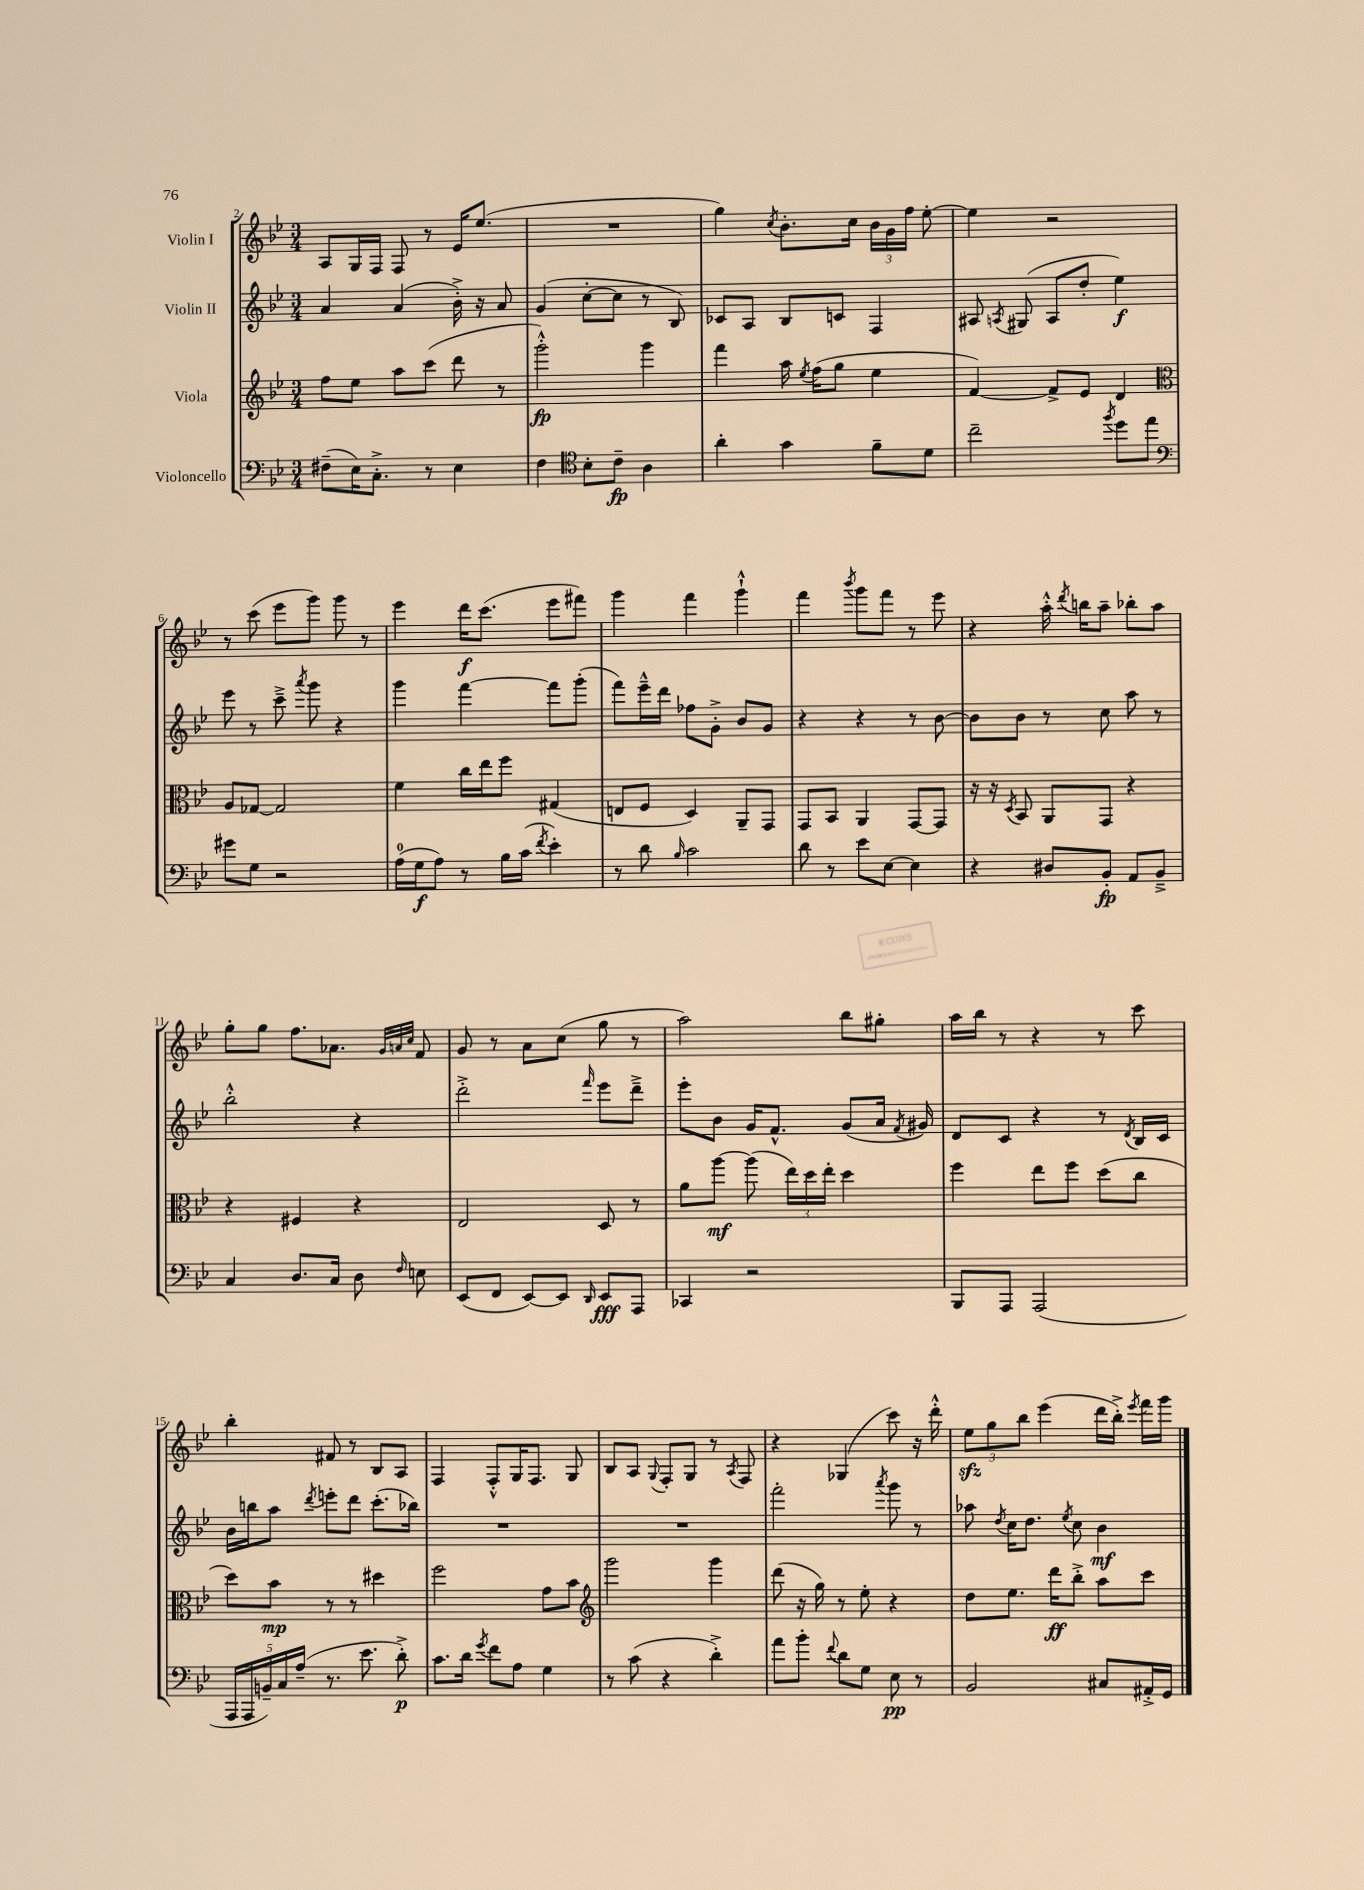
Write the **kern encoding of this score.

**kern	**kern	**kern	**kern
*staff4	*staff3	*staff2	*staff1
*clefF4	*clefG2	*clefG2	*clefG2
*k[b-e-]	*k[b-e-]	*k[b-e-]	*k[b-e-]
*M3/4	*M3/4	*M3/4	*M3/4
(8F#~	8ff	4a	8A
16E-)	8ee-	.	16G
8.C'^	.	.	16F
.	8aa	(4a	8F
8r	(8ccc	.	8r
4E-	8ddd	16b-'^)	16e-
.	.	16r	(8.ee-
.	8r	8a	.
=	=	=	=
4F	2ggg'^^)	(4g	2.r
*clefC4	*	*	*
8B-'	.	[8cc'	.
8c~	.	8cc]	.
4A	4ggg	8r	.
.	.	8B-)	.
=	=	=	=
4a'	4fff	8c-	4gg)
.	.	8A	.
.	.	.	8qcc
4g	16aa	8B-	8.b-'
.	8qee-	.	.
.	(16ff	.	.
.	8gg	8c	.
.	.	.	16cc
8f~	4ee-	4F	24b-
.	.	.	24g
.	.	.	24ff
8d	.	.	[8ee-'
=	=	=	=
2cc~	[4f)	8A#	4ee-]
.	.	8qA	.
.	.	(8G#	.
.	8f^]	8A	2r
.	8e-	8dd'	.
8qff	.	.	.
8dd	4d	4ee-)	.
8ee-	.	.	.
=	=	=	=
*clefF4	*clefC3	*	*
8g#	8A	8eee-	8r
8G	[8G-	8r	(8ccc
2r	2G-]	8ccc~^	8eee-
.	.	8qaaa	.
.	.	8ggg	8ggg)
.	.	4r	8ggg
.	.	.	8r
=	=	=	=
(16A	4f	4ggg	4eee-
16G	.	.	.
8A)	.	.	.
8r	16cc	[4fff	16ddd
.	16ee-	.	(8.ccc
16B-	8ff	.	.
(16c	.	.	.
8qf	.	.	.
4e-')	(4G#	8fff]	8eee-
.	.	(8ggg'	8fff#)
=	=	=	=
8r	8E	8fff)	4ggg
8d	8F	16eee-~^^	.
.	.	16ddd	.
16qqB-	.	.	.
2c	4D)	8ff-	4fff
.	.	8g'^	.
.	8AA~	8b-	4ggg`^^
.	8GG	8g	.
=	=	=	=
8d	8GG	4r	4fff
8r	8BB-	.	.
.	.	.	8qbbb-
8e-	4AA	4r	8ggg
[8E-	.	.	8fff
4E-]	[8GG	8r	8r
.	8GG]	[8b-	8eee-
=	=	=	=
4r	16r	8b-]	4r
.	16r	.	.
.	8qD	.	.
.	8BB-	8b-	.
8D#	8AA	8r	16aa'^^
.	.	.	8qddd
.	.	.	16bb
8BB-'	8GG	8cc	8aa~
8AA	4r	8aa	8bb-'
8BB-~^	.	8r	8aa
=	=	=	=
4C	4r	2bb-'^^	8gg'
.	.	.	8gg
8.D	4F#	.	8.ff
16C	.	.	8.a-
8D	4r	4r	.
.	.	.	32qqg
.	.	.	32qqa
16qqF	.	.	32qqcc
8E	.	.	8f
=	=	=	=
(8EE-	2E-	2ddd'^	8g
8FF	.	.	8r
[8EE-)	.	.	8a
8EE-]	.	.	(8cc
16qqDD	.	16qqfff	.
8EE-	8D	8eee-	8gg
8AAA	8r	8ddd~^	8r
=	=	=	=
4CC-	8a	8eee-'	2aa)
.	[8aa	8b-	.
2r	(8aa]	16g	.
.	.	8.f^^	.
.	24ee-)	.	.
.	24dd	.	.
.	24ee-'	.	.
.	4dd	(8g	8bb-
.	.	16a	8gg#'
.	.	8qf	.
.	.	16g#)	.
=	=	=	=
8BBB-	4ff	8d	16aa
.	.	.	16bb-
8AAA	.	8c	8r
(2AAA	8ee-	4r	4r
.	8ff	.	.
.	(8dd	8r	8r
.	.	8qd	.
.	8cc	16B-	8ccc
.	.	16c	.
=	=	=	=
20AAA	8dd)	16b-	4bb-'
20AAA	.	.	.
.	.	16bb	.
20BB~)	.	.	.
.	8b-	8aa	.
20C	.	.	.
(20A~	.	.	.
.	.	8qddd	.
8.r	8r	8eee'	8f#
.	8r	8ddd	8r
8.e-	.	.	.
.	4dd#	(8.ccc'	8B-
8d'^)	.	.	8A
.	.	16bb-)	.
=	=	=	=
8.c	2ff	2.r	4F
16d	.	.	.
8qg	.	.	.
8f	.	.	8F'^^
8A	.	.	16G
.	.	.	8.F
4G	8g	.	.
.	8b-	.	8G
=	=	=	=
*	*clefG2	*	*
8r	2ggg	2.r	8B-
(8c	.	.	8A
.	.	.	8qqG
4r	.	.	8F'
.	.	.	8G
4d'^)	4ggg	.	8r
.	.	.	8qA
.	.	.	8F
=	=	=	=
8a	(8ddd	2fff'	4r
8b-'	16r	.	.
.	16gg)	.	.
8qqf	.	.	.
8d	8r	.	(4G-
8G	8ee-'	.	.
.	.	8qaaa	.
8E-	4r	8ggg	8ccc)
8r	.	8r	16r
.	.	.	16ddd'^^
=	=	=	=
2BB-	8dd	8aa-	12ee-
.	.	.	12gg
.	.	8qdd	.
.	8.ee-	16cc	.
.	.	.	12bb-
.	.	8.dd	.
.	.	.	(4eee-
.	16ddd	.	.
.	.	8qee-	.
.	8bb-'^	8cc	.
8C#	8aa	4b-	16ddd
.	.	.	16bb-'^)
.	.	.	8qeee-
16AA#'^	8ccc	.	16fff
16GG	.	.	16ggg
==	==	==	==
*-	*-	*-	*-
